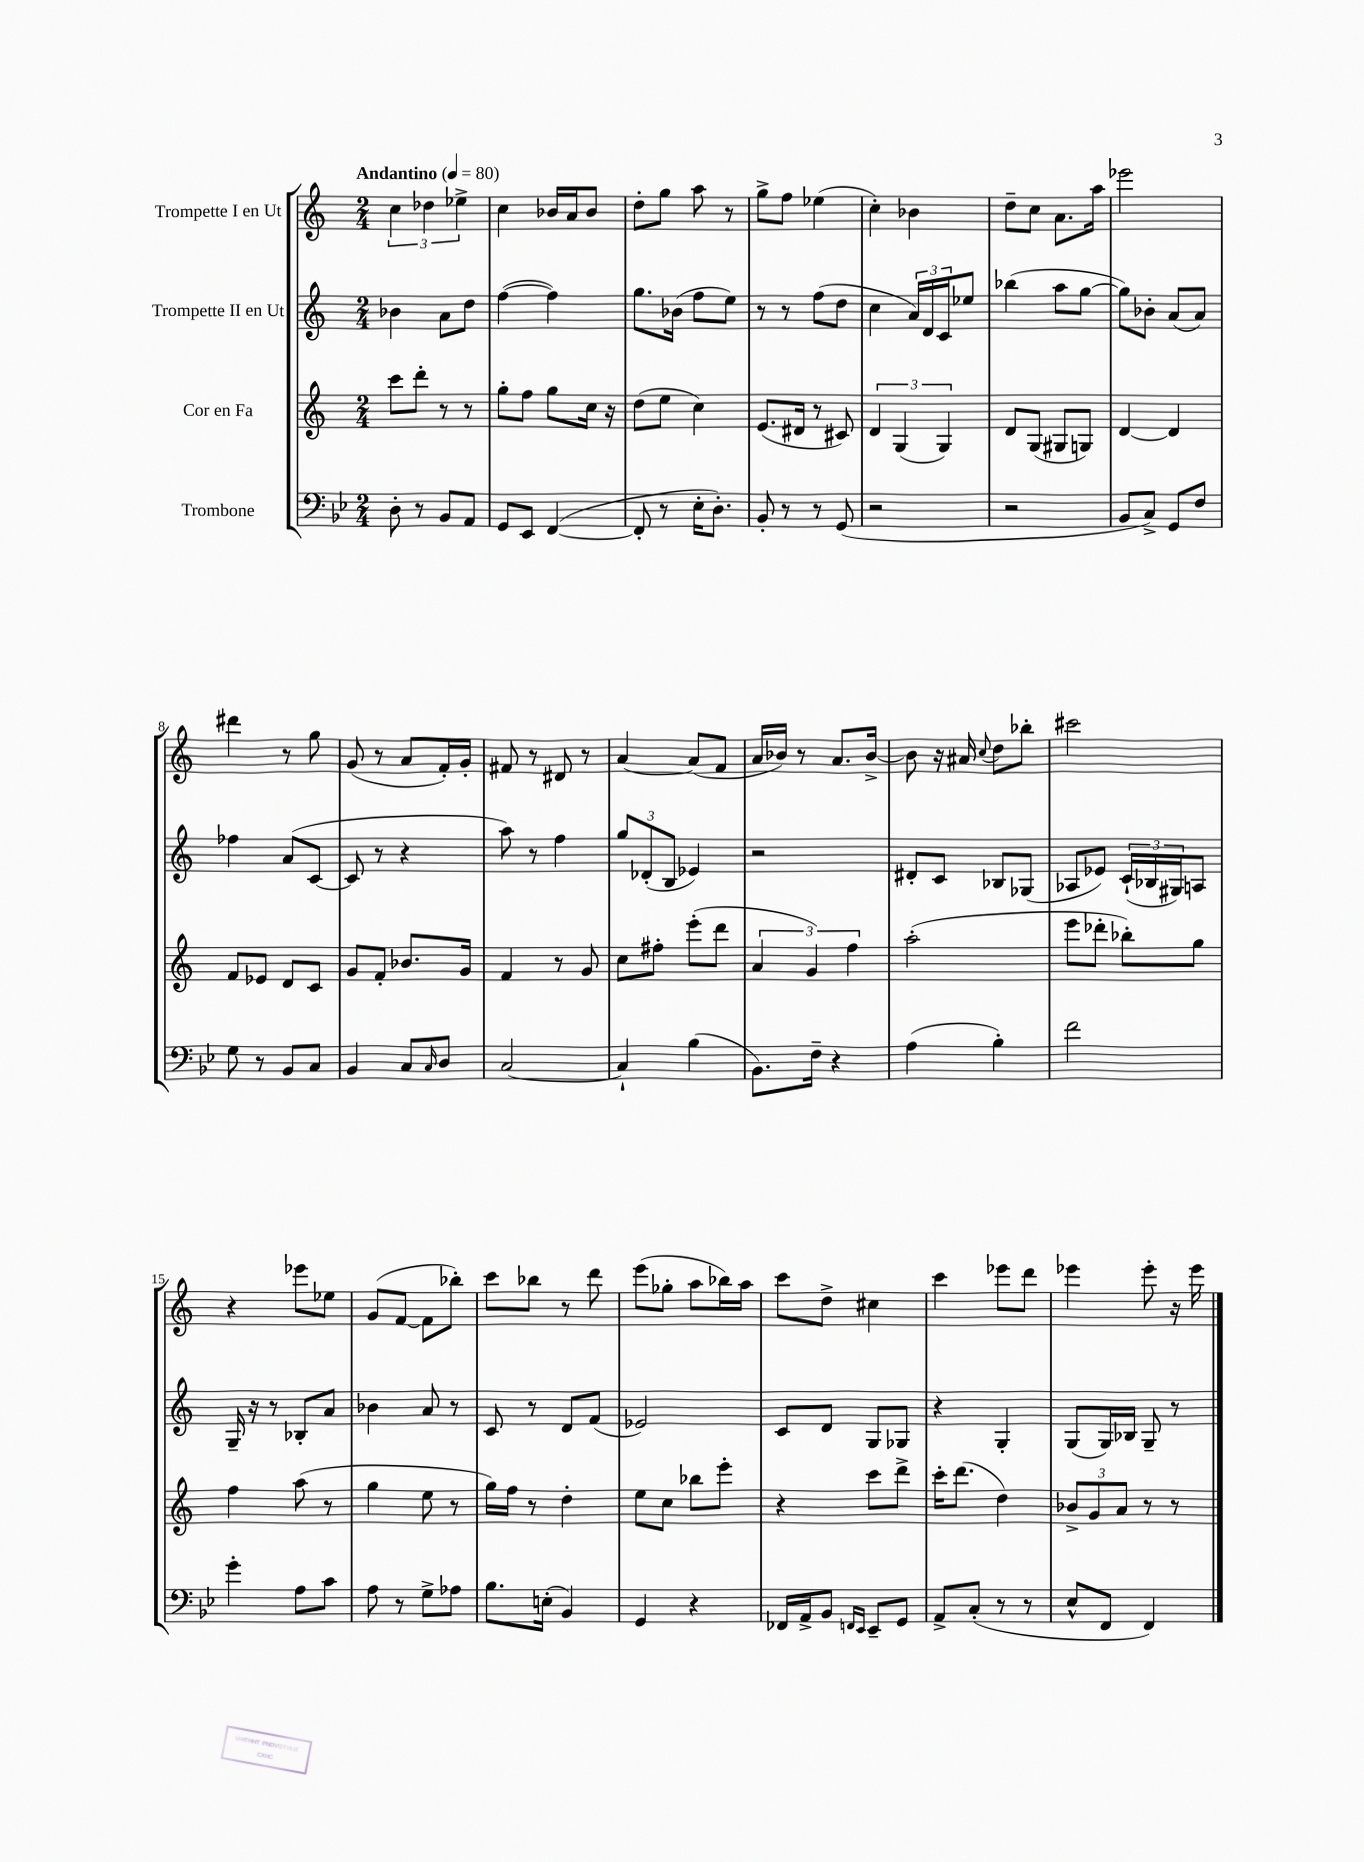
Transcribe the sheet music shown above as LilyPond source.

<<
\new StaffGroup <<
\new Staff = "s0" \with { instrumentName = "Trompette I en Ut" } {
    \clef treble \key c \major \numericTimeSignature \time 2/4 \tempo "Andantino" 4 = 80
    \tuplet 3/2 { c''4 des''4 ees''4-> } |
    c''4 bes'16 a'16 bes'8 |
    d''8-. g''8 a''8 r8 |
    g''8-> f''8 ees''4( |
    c''4-.) bes'4 |
    d''8-- c''8 a'8. a''16 |
    ees'''2 |
    dis'''4 r8 g''8 |
    g'8( r8 a'8 f'16-.) g'16-. |
    fis'8 r8 dis'8 r8 |
    a'4~ a'8( f'8 |
    a'16 bes'16) r8 a'8. bes'16~-> |
    bes'8 r16 ais'16 \appoggiatura { c''8 } d''8 bes''8-. |
    cis'''2 |
    r4 ees'''8 ees''8 |
    g'8( f'8~ f'8 bes''8-.) |
    c'''8 bes''8 r8 d'''8 |
    e'''8( ges''8-. a''8 bes''16) a''16 |
    c'''8 d''8-> cis''4 |
    c'''4 ees'''8 d'''8 |
    ees'''4 ees'''8-. r16 ees'''16 \bar "|." |
}
\new Staff = "s1" \with { instrumentName = "Trompette II en Ut" } {
    \clef treble \key c \major \numericTimeSignature \time 2/4
    bes'4 a'8 d''8 |
    f''4~( f''4) |
    g''8. bes'16( f''8 e''8) |
    r8 r8 f''8( d''8 |
    c''4 \tuplet 3/2 { a'16) d'16 c'16 } ees''8 |
    bes''4( a''8 g''8~ |
    g''8) bes'8-. a'8( a'8) |
    fes''4 a'8( c'8~ |
    c'8 r8 r4 |
    a''8) r8 f''4 |
    \tuplet 3/2 { g''8 des'8-.( b8 } ees'4) |
    r2 |
    dis'8-. c'8 bes8 ges8( |
    aes8 ees'8) \tuplet 3/2 { c'16-!( bes16 gis16) } a8 |
    g16-- r16 r8 bes8-. a'8 |
    bes'4 a'8 r8 |
    c'8 r8 d'8 f'8( |
    ees'2) |
    c'8 d'8 g8 ges8 |
    r4 g4-. |
    g8( g16) bes16 g8-- r8 \bar "|." |
}
\new Staff = "s2" \with { instrumentName = "Cor en Fa" } {
    \clef treble \key c \major \numericTimeSignature \time 2/4
    c'''8 d'''8-. r8 r8 |
    g''8-. f''8 g''8 c''16 r16 |
    d''8( e''8 c''4) |
    e'8.( dis'16 r8 cis'8) |
    \tuplet 3/2 { d'4 g4( g4) } |
    d'8 g8( gis8 g8) |
    d'4~ d'4 |
    f'8 ees'8 d'8 c'8 |
    g'8 f'8-. bes'8. g'16 |
    f'4 r8 g'8 |
    c''8 fis''8-. e'''8-.( d'''8 |
    \tuplet 3/2 { a'4 g'4) f''4 } |
    a''2-.( |
    e'''8 des'''8-. bes''8-.) g''8 |
    f''4 a''8( r8 |
    g''4 e''8 r8 |
    g''16) f''16 r8 d''4-. |
    e''8 c''8 bes''8 e'''8-. |
    r4 c'''8 d'''8-> |
    c'''16-. d'''8.( d''4) |
    \tuplet 3/2 { bes'8-> g'8 a'8 } r8 r8 \bar "|." |
}
\new Staff = "s3" \with { instrumentName = "Trombone" } {
    \clef bass \key bes \major \numericTimeSignature \time 2/4
    d8-. r8 bes,8 a,8 |
    g,8 ees,8 f,4~( |
    f,8-. r8 ees16-. d8.-.) |
    bes,8-. r8 r8 g,8( |
    r2 |
    r2 |
    bes,8 c8->) g,8 f8 |
    g8 r8 bes,8 c8 |
    bes,4 c8 \grace { c16 } d8 |
    c2~ |
    c4-! bes4( |
    bes,8.) f16-- r4 |
    a4( bes4-.) |
    f'2 |
    g'4-. a8 c'8 |
    a8 r8 g8-> aes8 |
    bes8. e16-.( bes,4) |
    g,4 r4 |
    fes,16 a,16-> bes,8 \grace { f,16 ees,16 } ees,8-- g,8 |
    a,8-> c8-.( r8 r8 |
    ees8-^ f,8 f,4) \bar "|." |
}
>>
>>
